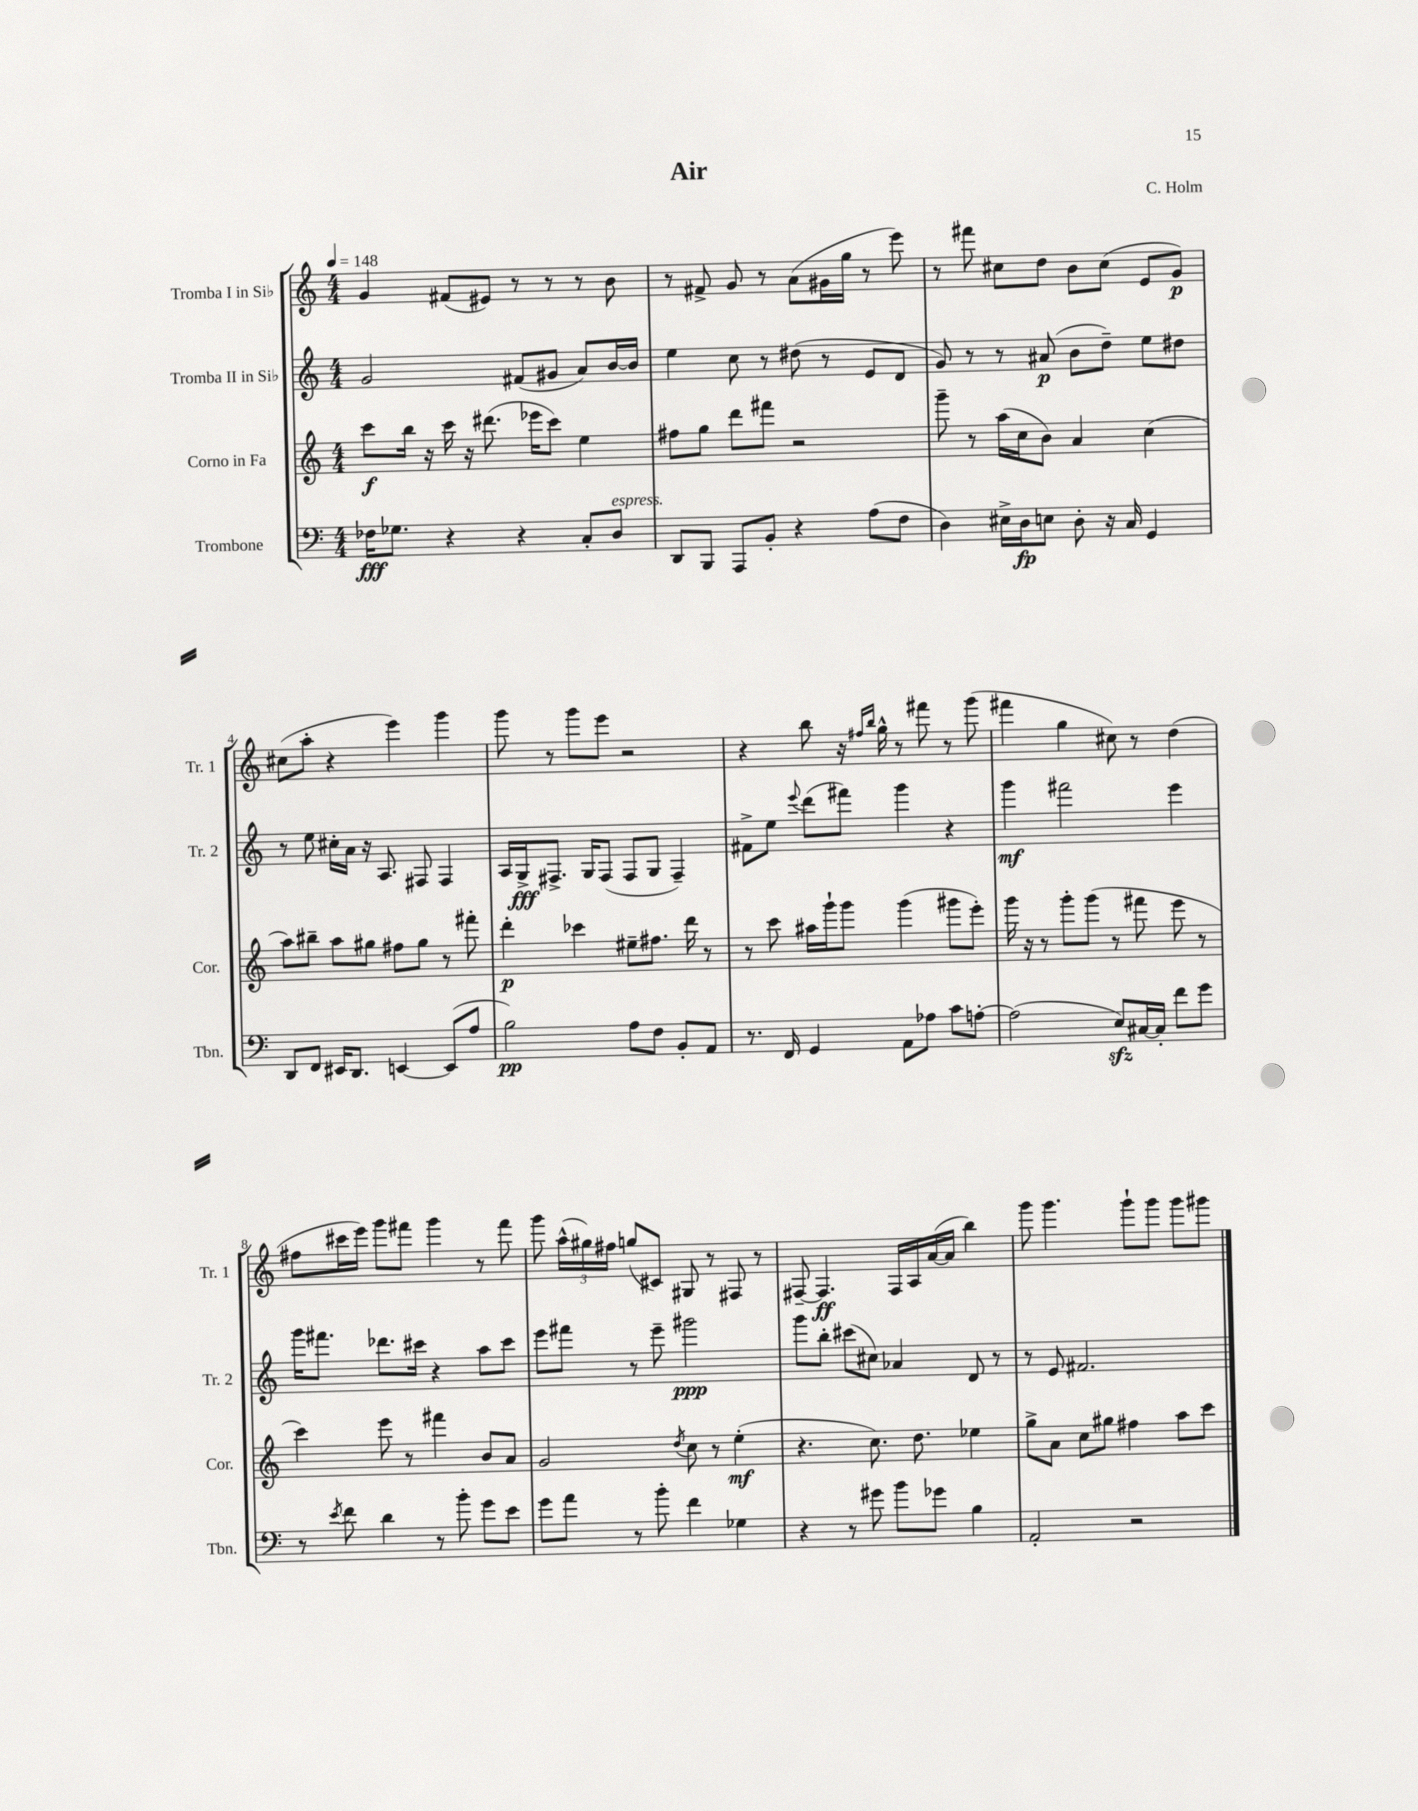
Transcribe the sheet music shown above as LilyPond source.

\header { title = "Air" composer = "C. Holm" }
<<
\new StaffGroup <<
\new Staff = "s0" \with { instrumentName = "Tromba I in Sib" shortInstrumentName = "Tr. 1" } {
    \clef treble \key c \major \numericTimeSignature \time 4/4 \tempo 4 = 148
    \autoBeamOff g'4 fis'8[( eis'8]) r8 r8 r8 b'8 |
    r8 fis'8-> g'8 r8 a'8[( gis'16 g''16] r8 e'''8) |
    r8 fis'''8 cis''8[ d''8] b'8[ cis''8]( e'8[ g'8]\p) |
    cis''8[( a''8]-. r4 e'''4) g'''4 |
    g'''8 r8 g'''8[ e'''8] r2 |
    r4 b''8 r16 \grace { fis''16[ b''16] } g''16-^ r8 fis'''8 r8 g'''8( |
    fis'''4 g''4 cis''8) r8 d''4( |
    fis''8[ cis'''16 e'''16]) g'''8[ fis'''8] g'''4 r8 fis'''8 |
    g'''8 \tuplet 3/2 { a''16[-^( gis''16) fis''16] } g''8[( cis'8]) gis8 r8 fis8 r8 |
    fis8~-- fis4.\ff fis16[ a16 a'16~( a'16] b''4) |
    g'''8 g'''4. g'''8[-! g'''8] g'''8[ gis'''8] \bar "|." |
}
\new Staff = "s1" \with { instrumentName = "Tromba II in Sib" shortInstrumentName = "Tr. 2" } {
    \clef treble \key c \major \numericTimeSignature \time 4/4
    \autoBeamOff g'2 fis'8[( gis'8] a'8[) b'16~ b'16] |
    e''4 c''8 r8 dis''8( r8 e'8[ d'8] |
    g'8) r8 r8 ais'8\p( b'8[ d''8]--) e''8[ dis''8] |
    r8 e''8 cis''16[-. a'16] r16 a8. fis8 fis4 |
    a16[ g16->\fff fis8.]-> g16[ fis8]( fis8[ g8] fis4--) |
    fis'8[-> e''8] \appoggiatura { e'''8 } d'''8[( fis'''8]) g'''4 r4 |
    g'''4\mf fis'''2 e'''4 |
    g'''16[ fis'''8.] des'''8.[ cis'''16] r4 a''8[ cis'''8] |
    e'''8[ fis'''8] r8 e'''8-- gis'''2\ppp |
    g'''8[ b''8]-. cis'''8[( cis''8]) aes'4 d'8 r8 |
    r8 e'8 fis'2. \bar "|." |
}
\new Staff = "s2" \with { instrumentName = "Corno in Fa" shortInstrumentName = "Cor." } {
    \clef treble \key c \major \numericTimeSignature \time 4/4
    \autoBeamOff c'''8[\f b''16] r16 c'''16 r16 dis'''8.( ees'''16[ c'''8]) e''4 |
    fis''8[ g''8] d'''8[ fis'''8] r2 |
    g'''8-- r8 a''16[( c''16 b'8]) a'4 c''4( |
    a''8[) bis''8]-- a''8[ gis''8] fis''8[ gis''8] r8 fis'''8-. |
    d'''4-.\p ces'''4 eis''8[-- fis''8.] d'''16 r8 |
    r8 c'''8 ais''16[ g'''16-! g'''8] g'''4( gis'''8[ e'''8]-.) |
    g'''16 r16 r8 g'''8[-. g'''8]( r8 fis'''8 e'''8 r8 |
    c'''4) e'''8 r8 fis'''4 b'8[ a'8] |
    g'2 \acciaccatura { d''8 } c''8 r8 e''4-.\mf( |
    r4. c''8.) d''8. ees''4 |
    g''8[-> a'8] c''8[ gis''8] fis''4 a''8[ c'''8] \bar "|." |
}
\new Staff = "s3" \with { instrumentName = "Trombone" shortInstrumentName = "Tbn." } {
    \clef bass \key c \major \numericTimeSignature \time 4/4
    \autoBeamOff fes16[\fff ges8.] r4 r4 c8[-. d8]^\markup { \italic "espress." } |
    d,8[ b,,8] a,,8[ b,8]-. r4 a8[( f8] |
    d4) eis16[-> d16\fp e8] d8-. r16 c16 g,4 |
    d,8[ f,8] eis,16[ d,8.] e,4~ e,8[( a8] |
    b2\pp) a8[ f8] b,8[-. a,8] |
    r8. f,16 g,4 a,8[ aes8] c'8[ a8]~-. |
    a2( e8[\sfz) cis16~ cis16]-. f'8[ g'8] |
    r8 \acciaccatura { e'8 } f'8 d'4 r8 b'8-. g'8[ e'8] |
    g'8[ a'8] r8 b'8-. f'4 ges4 |
    r4 r8 gis'8 b'8[ ges'8] b4 |
    a,2-. r2 \bar "|." |
}
>>
>>
